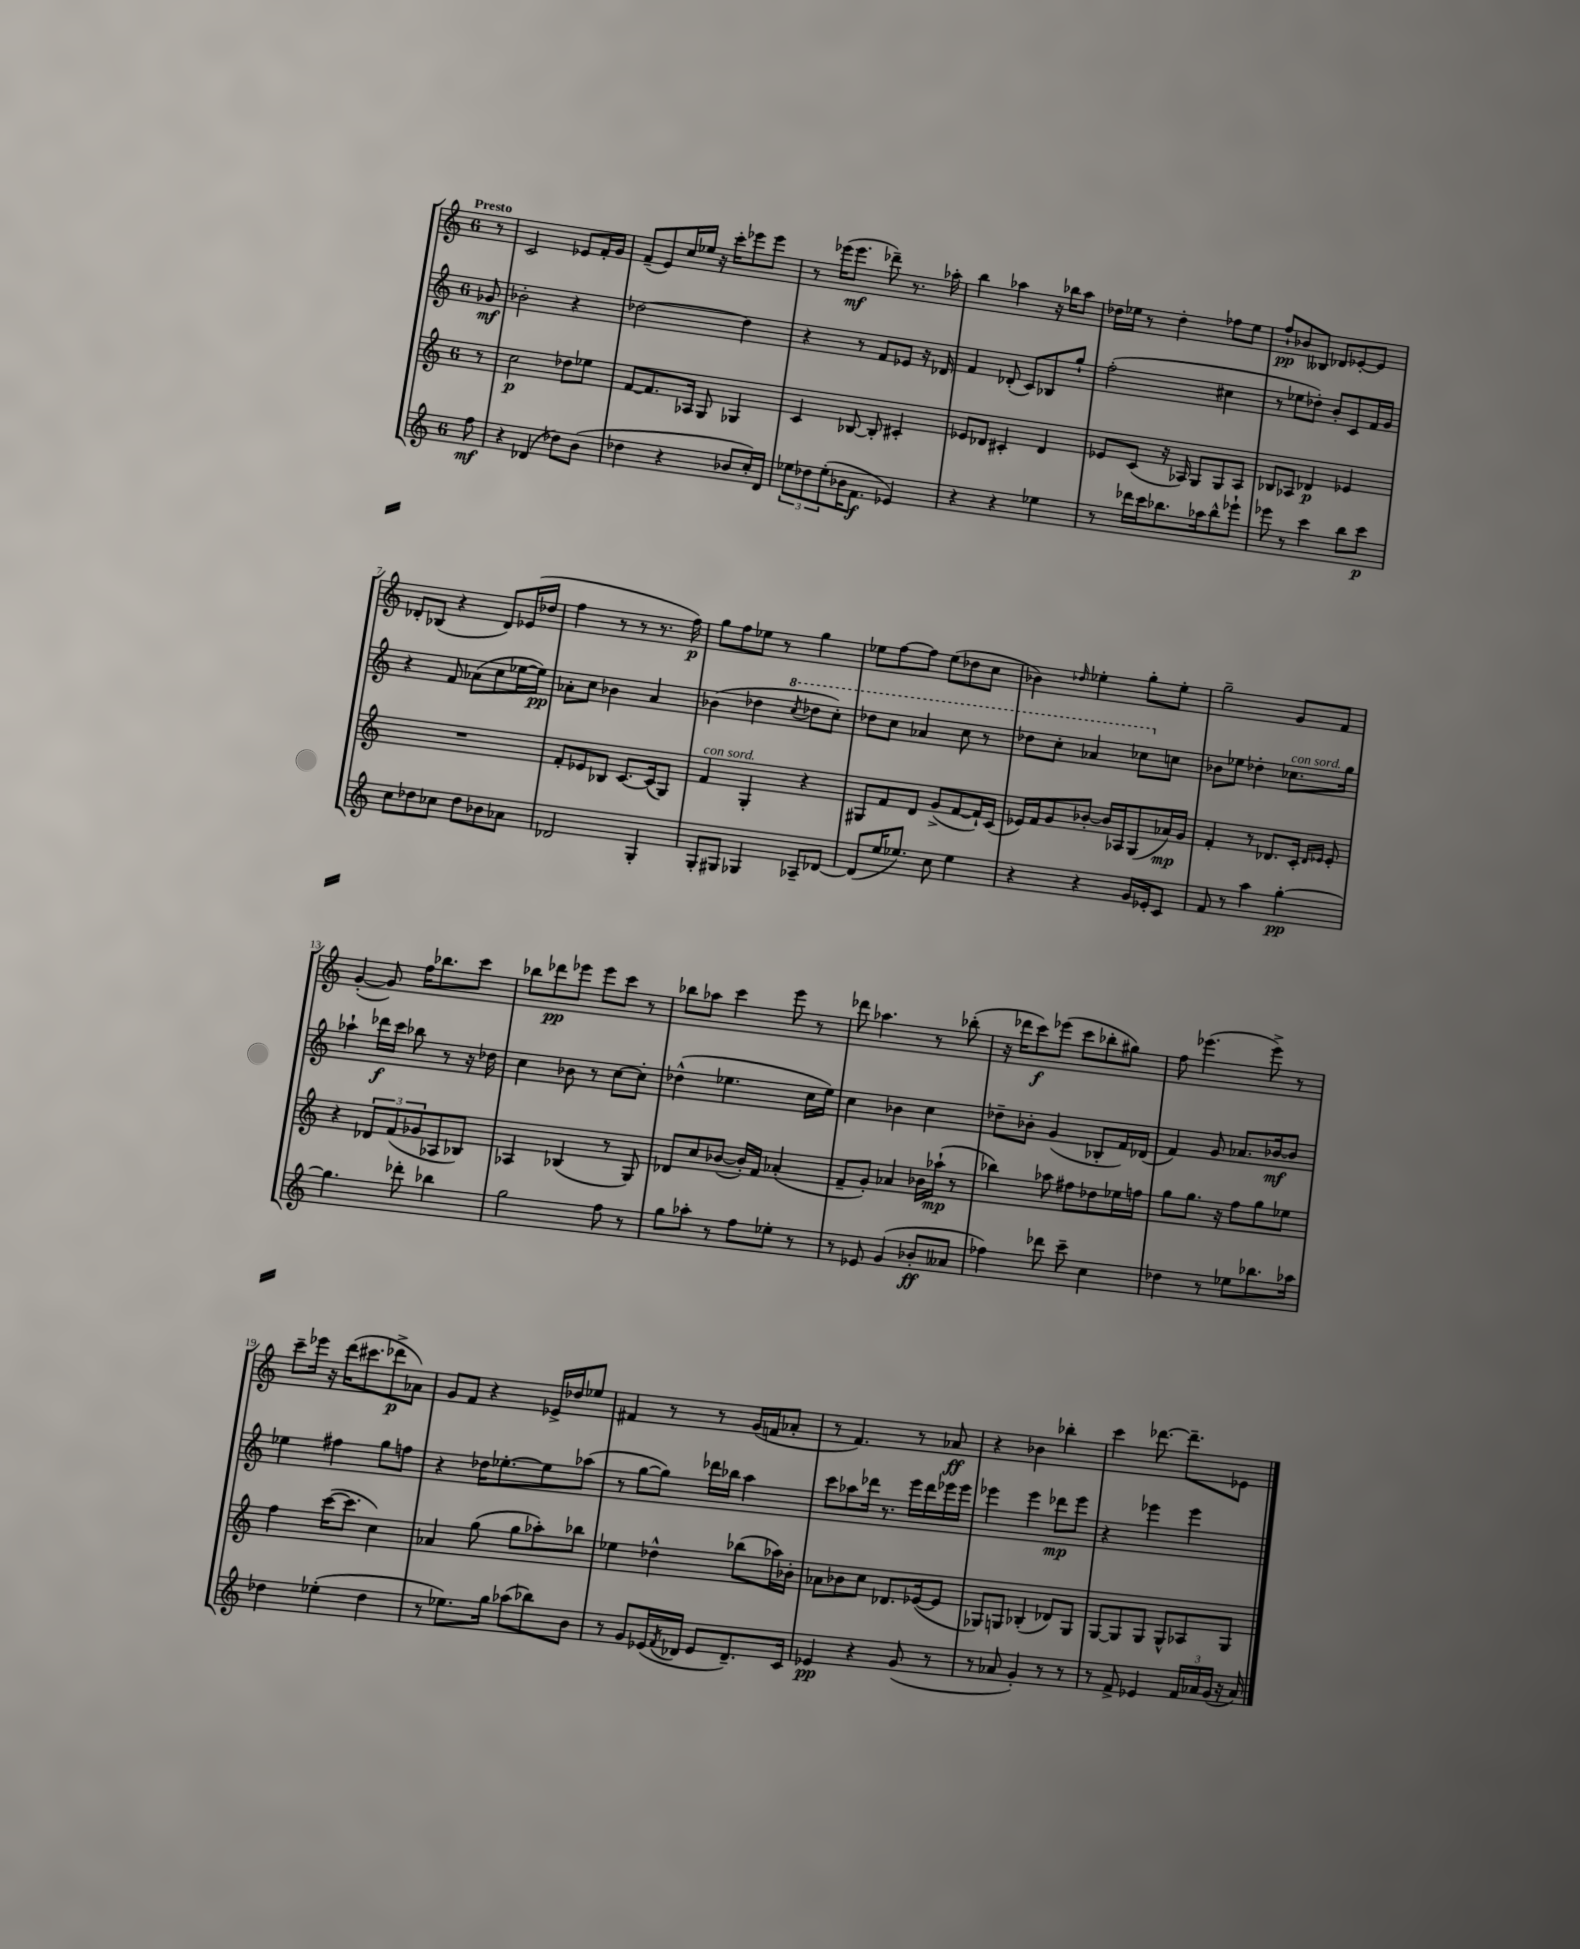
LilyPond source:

<<
\new StaffGroup <<
\new Staff = "s0" {
    \clef treble \key c \major \once \override Staff.TimeSignature.style = #'single-digit \time 6/8 \partial 8 \tempo "Presto"
    r8 |
    c'2 ees'8 f'16-. g'16 |
    f'8--( e'8) c''16 ees''16 r16 c'''16-. ees'''8 ees'''8 |
    r8 ees'''16( ees'''8.\mf des'''8--) r8. aes''16-. |
    b''4 aes''4 r16 bes''16 aes''8 |
    des''16 ees''16 r8 des''4-. fes''8 ees''8 |
    f''8-!\pp bes'8 beses8 des'8 ees'8~-. ees'8 |
    des'8-. bes8( r4 des'8) ees'16( des''16 |
    f''4 r8 r8 r8. f''16\p) |
    g''8 f''8 ees''8 r8 g''4 |
    ees''8 f''8~ f''8 ees''8( des''8 c''8 |
    bes'4) \grace { des''16 } ees''4-. g''8-. ees''8-. |
    g''2-- g'8 f'8 |
    g'4~-.( g'8) f''16 bes''8. c'''8 |
    bes''8 des'''8\pp ees'''8 ees'''8 c'''8 r8 |
    bes''8 aes''8 c'''4 e'''8 r8 |
    des'''8 aes''4. r8 bes''8-.( |
    r16 des'''16 c'''8\f) ees'''8( c'''8 bes''8-. gis''8) |
    f''8 ees'''4.( ees'''8->) r8 |
    c'''8-- ees'''16 r16 d'''16( cis'''8. des'''8->\p aes'8) |
    g'8 f'8 r4 ees'16-> des''16 ees''8 |
    fis'4 r8 r8 g'16( f'16 aes'8-. |
    r8 f'4.) r8 aes'8\ff |
    r4 bes'4 bes''4-. |
    c'''4 des'''8.~ des'''8.-- ees'8 \bar "|." |
}
\new Staff = "s1" {
    \clef treble \key c \major \once \override Staff.TimeSignature.style = #'single-digit \time 6/8 \partial 8
    ges'8\mf |
    bes'2-. r4 |
    des''2~ des''4 |
    r4 r8 f'8 ees'8 r16 des'16 |
    f'4 des'8-.( c'8) bes8 g''8-! |
    f''2-.( cis''4 |
    r8 ees''8 des''8-.) b'8-. c'8 f'16 g'16 |
    r4 f'8 aes'8( c''8 ees''16~ ees''16\pp) |
    aes'8-. c''8 bes'4 aes'4 |
    bes'4( des''4 \ottava #1 \acciaccatura { c'''8 } des'''8 c'''8-.) |
    des'''8 c'''8 aes''4 c'''8 r8 |
    des'''8 c'''8-. aes''4 ces'''8 \ottava #0 c''!8 |
    bes'8 ees''8 des''4-. ces''8.^\markup { \italic "con sord." } g''16 |
    aes''4-! des'''16\f c'''16 bes''8 r8 r16 des''16 |
    c''4 bes'8 r8 c''8~ c''8-. |
    des''4-^( ees''4. c''16 ees''16) |
    c''4 bes'4 c''4 |
    des''8-- bes'8-. g'4( bes8-. f'16) des'16( |
    f'4) g'8 aes'8. bes'16~\mf bes'8 |
    ees''4 fis''4 g''8 f''8 |
    r4 des''16 ees''8.~-. ees''8 aes''8( |
    r8 g''8~ g''8) des'''16 bes''16 a''4 |
    c'''8 aes''8 des'''16 r8. e'''16 des'''16 ees'''16 ees'''16 |
    ees'''4 ees'''4 des'''8\mp ees'''8 |
    r4 ees'''4 ees'''4 \bar "|." |
}
\new Staff = "s2" {
    \clef treble \key c \major \once \override Staff.TimeSignature.style = #'single-digit \time 6/8 \partial 8
    r8 |
    c''2\p des''8 ees''8 |
    f'8~ f'8. aes16 g8 ges4 |
    c'4 bes8~ bes8-. cis'4-. |
    ees'8 des'8 cis'4-. des'4 |
    ees'8 c'8( r16 aes16) g8 g8 aes8 |
    bes8 aes8 des'4\p ees'4 |
    R2. |
    f'8-. ees'8 bes8 c'8.~ c'16( g8) |
    f'4^\markup { \italic "con sord." } g4-. r4 |
    gis8 f'8 d'8 g'8->( f'8~ f'16-!) c'16( |
    ees'16) f'16 g'8 bes'8~-. bes'16 aes16 g8( aes'16\mp) g'16 |
    f'4-. r8 des'8. c'16-. \grace { des'16 ees'16 } ees'8-. |
    r4 \tuplet 3/2 { des'8 f'8( ges'8 } aes8 bes8) |
    aes4 bes4( r8 g8) |
    des'8 c''8 bes'8~( bes'16-.) f'16 aes'4-.( |
    f'8-- g'8-.) aes'4 bes'16 aes''16-!\mp( r8 |
    bes''4) aes''8 fis''8 des''8 ees''16 f''16 |
    g''8 g''8. r16 f''8 g''8 ees''8 |
    f''4 c'''16~( c'''8. c''4) |
    aes'4 g''8( g''8 aes''8-.) bes''8 |
    ees''4 des''4-^ bes''8( aes''16) bes'16-. |
    aes'8 bes'8 c''8 des'8. ees'16~( ees'8 |
    ges8) g8 bes4-.( des'8) g8 |
    g8~ g8 g8 g8-^ aes8 g8 \bar "|." |
}
\new Staff = "s3" {
    \clef treble \key c \major \once \override Staff.TimeSignature.style = #'single-digit \time 6/8 \partial 8
    f''8\mf |
    r4 des'4( des''8) b'8( |
    des''4 r4 bes'8 c''16-.) d'16 |
    \tuplet 3/2 { ees''8 des''8 ees''8-.( } bes'16 f'8.\f ees'4) |
    r4 r4 ees''4 |
    r8 des'''16 c'''16 bes''8. aes''16 bes''8-^ ees'''8-! |
    ees'''8 r8 c'''4 b''8 c'''8\p |
    c''8 des''8 ces''8 des''8 bes'8 aes'8 |
    des'2 g4-. |
    g8-. gis8 ges4 aes8-- des'8~ |
    des'8( e''16 ees''8.) c''8 ees''4 |
    r4 r4 g'16 ees'16-. c'8 |
    f'8 r8 a''4 g''4~-.\pp |
    g''4. des'''8-. bes''4 |
    g''2 f''8 r8 |
    g''8 aes''8-. r8 f''8 ees''8-. r8 |
    r8 ees'8 g'4( bes'8-.\ff aeses'8 |
    fes''4) des'''8 c'''8-- c''4 |
    des''4 r8 ees''8 bes''8. aes''16 |
    des''4 ees''4-.( des''4 |
    r8 ees''8.) g''16 aes''8( bes''8) b'8 |
    r8 g'8 ees'16( \acciaccatura { f'8 } des'16 ees'8 des'8.--) c'16 |
    ees'4\pp r4 g'8( r8 |
    r8 aes'8 g'4-.) r8 r8 |
    r8 f'8-> ees'4 \tuplet 3/2 { f'16 aes'16 g'16( } r16 aes'16) \bar "|." |
}
>>
>>
